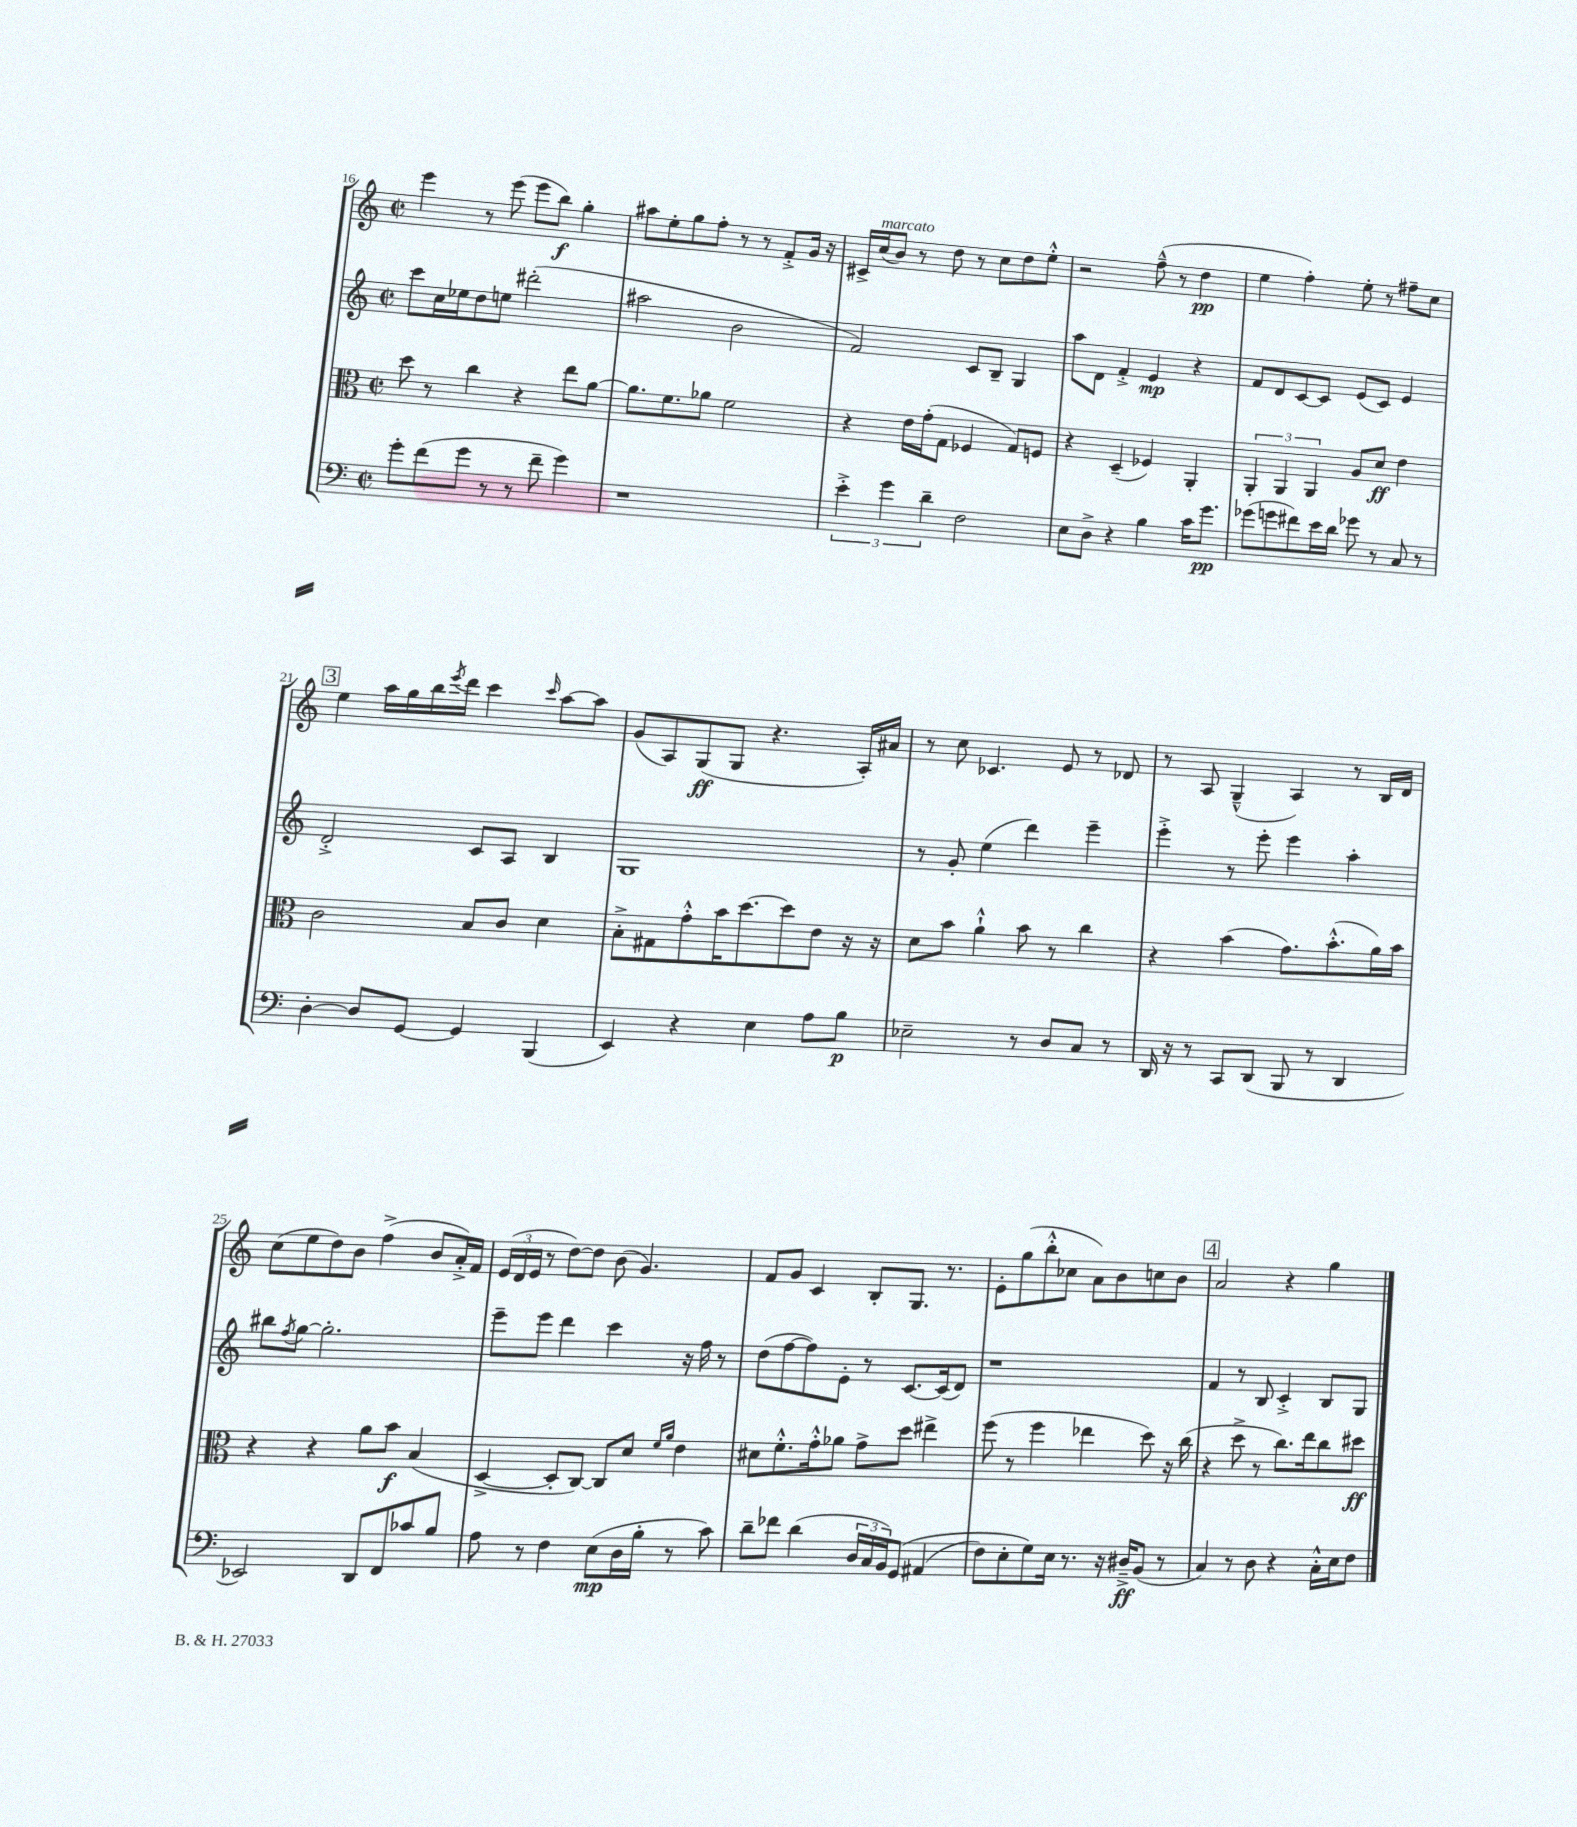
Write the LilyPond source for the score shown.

<<
\new StaffGroup <<
\new Staff = "s0" {
    \clef treble \key c \major \defaultTimeSignature \time 2/2
    e'''4 r8 e'''8( e'''8 b''8\f) g''4-. |
    ais''8 e''8-. g''8 f''8-. r8 r8 f'8-.-> g'16 r16 |
    cis'16-> c''16^\markup { \italic "marcato" }( b'8) r8 d''8 r8 c''8 d''8 e''8-.-^ |
    r2 f''8---^( r8 d''4\pp |
    e''4 f''4-.) e''8-. r8 fis''8-- c''8 |
    \mark \markup { \box "3" } e''4 a''16 g''16 b''16 \acciaccatura { e'''8 } d'''16 c'''4 \grace { c'''16 } a''8~ a''8 |
    g'8( a8) g8\ff( g8 r4. a16-.) ais'16 |
    r8 c''8 ces'4. e'8 r8 des'8 |
    r8 a8 g4---^( a4) r8 b16 d'16 |
    c''8( e''8 d''8) b'8 f''4->( b'8 a'16-.->) f'16 |
    \tuplet 3/2 { e'16( d'16 e'16 } r8 d''8~) d''8 b'8( g'4.) |
    f'8 g'8 c'4 b8-. g8. r8. |
    e'8-. g''8( b''8-.-^ ces''8 a'8) b'8 c''8 b'8 |
    \mark \markup { \box "4" } a'2 r4 g''4 \bar "|." |
}
\new Staff = "s1" {
    \clef treble \key c \major \defaultTimeSignature \time 2/2
    c'''8 c''16 ees''16 d''8 e''8 dis'''2-.( |
    ais''2 b'2 |
    f'2) c'8 b8-- g4 |
    a''8 d'8 f'4-.-> e'4\mp r4 |
    f'8 d'8 c'8~ c'8 e'8( c'8) e'4 |
    \mark \markup { \box "3" } d'2-.-> c'8 a8 b4 |
    g1 |
    r8 g'8-. e''4( d'''4) e'''4-- |
    e'''4-.-> r8 e'''8-. e'''4 a''4-. |
    bis''8 \acciaccatura { f''8 } g''8~ g''2.-. |
    e'''8-- e'''8 d'''4 c'''4 r16 f''16 r8 |
    d''8( f''8~ f''8) e'8-. r8 c'8.~ c'16( d'8) |
    r1 |
    \mark \markup { \box "4" } f'4 r8 b8 c'4-.-> b8 g8 \bar "|." |
}
\new Staff = "s2" {
    \clef alto \key c \major \defaultTimeSignature \time 2/2
    d''8 r8 c''4 r4 e''8 a'8~ |
    a'8. f'8. aes'8 f'2 |
    r4 e'16 g'16-.( g8 fes4 g8) f8 |
    r4 d4--( fes4) a,4-. |
    \tuplet 3/2 { a,4-. a,4 a,4 } a8 d'8\ff e'4 |
    \mark \markup { \box "3" } c'2 b8 c'8 d'4 |
    b8-.-> gis8 g'8-.-^ b'16 d''8.~ d''8 e'8 r16 r16 |
    d'8 b'8 a'4-!-^ b'8 r8 c''4 |
    r4 b'4( g'8.) b'8.-.-^( a'16) b'16 |
    r4 r4 a'8 b'8\f b4( |
    d4~-> d8-. c8~) c8 d'8 \grace { f'16 a'16 } e'4 |
    dis'8 f'8.-.-^ g'16-.-^ aes'8 g'8-> d''8 eis''4-> |
    f''8( r8 f''4 ees''4 d''8) r16 c''16( |
    \mark \markup { \box "4" } r4 d''8-> r8 c''8.) e''16 c''8 dis''8\ff \bar "|." |
}
\new Staff = "s3" {
    \clef bass \key c \major \defaultTimeSignature \time 2/2
    g'8-. f'8( g'8 r8 r8 f'8-- g'4) |
    r1 |
    \tuplet 3/2 { e'4-.-> g'4 d'4-- } f2 |
    e8 d8-> r4 b4 c'16 g'8.\pp |
    ges'8( g'8 fis'8) e'16 d'16 ges'8 r8 c8 r8 |
    \mark \markup { \box "3" } d4~-. d8 g,8~ g,4 b,,4( |
    e,4) r4 e4 a8 b8\p |
    ees2-- r8 d8 c8 r8 |
    d,16 r16 r8 c,8 d,8( b,,8 r8 d,4 |
    ees,2) d,8 f,8 ces'8 b8 |
    a8 r8 f4 e8\mp( d16 b16-. r8 c'8) |
    d'8-- fes'8 d'4( \tuplet 3/2 { d16 c16 b,16) } g,8\( ais,4( |
    f8) e8-. g8\) e16 r8. r16 dis16--->\ff b,8( r8 |
    \mark \markup { \box "4" } c4) r8 d8 r4 c16-.-^ e16 f8 \bar "|." |
}
>>
>>
\layout { \context { \Score currentBarNumber = #16 } }
